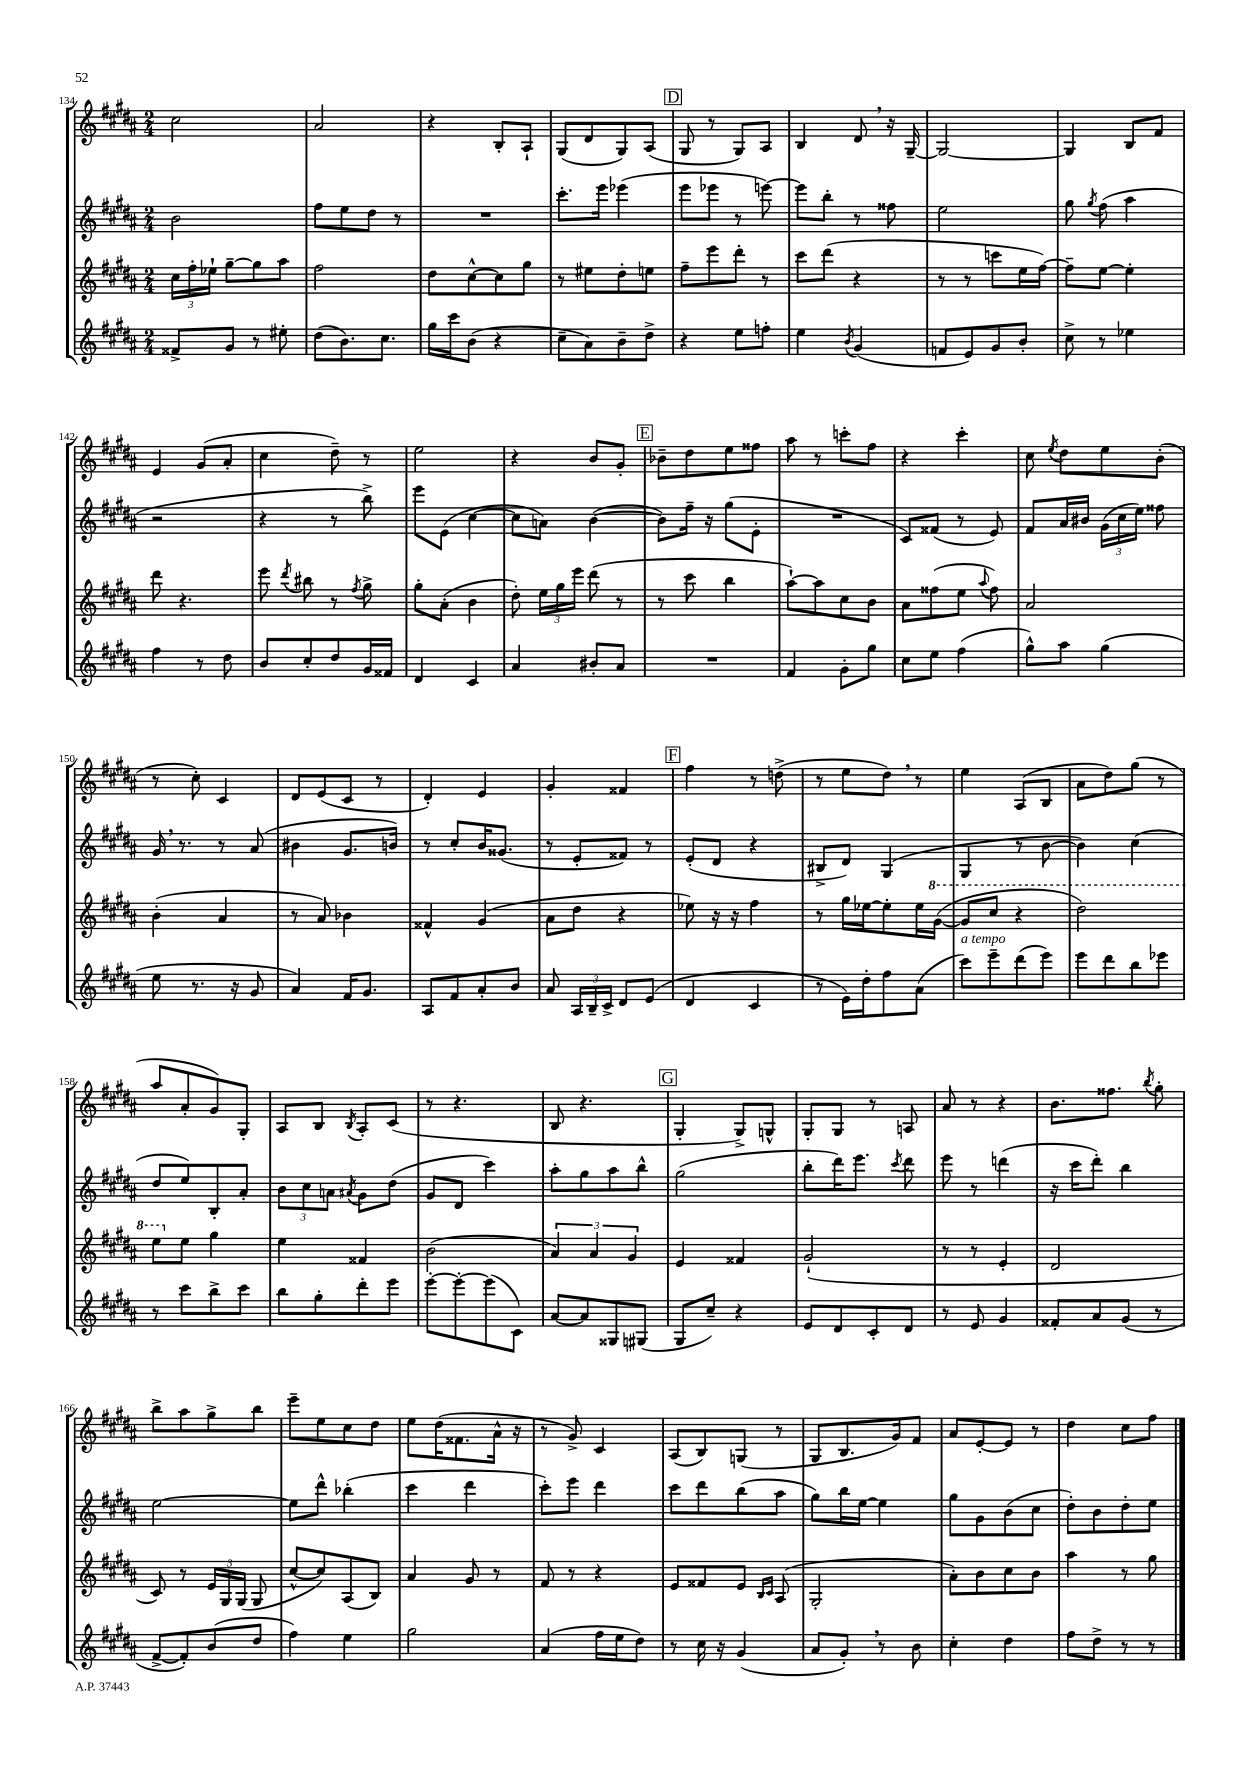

**kern	**kern	**kern	**kern
*part4	*part3	*part2	*part1
*staff4	*staff3	*staff2	*staff1
*clefG2	*clefG2	*clefG2	*clefG2
*k[f#c#g#d#a#]	*k[f#c#g#d#a#]	*k[f#c#g#d#a#]	*k[f#c#g#d#a#]
*M2/4	*M2/4	*M2/4	*M2/4
=134	=134	=134	=134
8f##X^/L	24cc#\LL	2b\	2cc#\
.	24ff#'\	.	.
.	24ee-X`\JJ	.	.
8g#/J	[8gg#~\L	.	.
8r	8gg#\]	.	.
8ee#X'\	8aa#\J	.	.
=135	=135	=135	=135
(8dd#\L	2ff#\	8ff#\L	2a#/
8.b\)	.	8ee\	.
.	.	8dd#\J	.
8.cc#\J	.	.	.
.	.	8r	.
=136	=136	=136	=136
16gg#\LL	8dd#\L	2r	4r
16ccc#\J	.	.	.
(8b\J	[8cc#^^\	.	.
4r	8cc#\]	.	8B'/L
.	8gg#\J	.	8A#`/J
=137	=137	=137	=137
8cc#~\L	8r	8.ccc#'\L	(8G#/L
8a#\)	8ee#X\L	.	8d#/
.	.	16eee\Jk	.
8b~\	8dd#'\	(4eee-X\	8G#/)
8dd#^\J	8een\J	.	(8A#/J
!!LO:REH:place=s1:t=D
=138	=138	=138	=138
4r	8ff#~\L	8eee\L	8G#/
.	8eee\	8eee-X\J	8r
8ee\L	8ddd#'\J	8r	8G#/L)
8ffn'\J	8r	[8eeen\)	8A#/J
=139	=139	=139	=139
4ee\	8ccc#\L	8eee\L]	4B/
.	(8ddd#\J	8bb'\J	.
8qb/	.	.	.
(4g#/	4r	8r	8d#,/
.	.	8ff##X\	16r
.	.	.	[16G#~/
=140	=140	=140	=140
8fn/L	8r	2ee\	2G#/_
8e/)	8r	.	.
8g#/	8cccn\L	.	.
8b'/J	16ee\L	.	.
.	[16ff#\JJ)	.	.
=141	=141	=141	=141
8cc#^\	8ff#~\L]	8gg#\	4G#/]
.	.	8qgg#/	.
8r	[8ee\J	(8ff#\	.
4ee-X\	4ee'\]	4aa#\	8B/L
.	.	.	8f#/J
!!LO:LB:g=z
=142	=142	=142	=142
4ff#\	8ddd#\	2r	4e/
.	4.r	.	.
8r	.	.	(8g#/L
8dd#\	.	.	8a#'/J
=143	=143	=143	=143
8b/L	8eee\	4r	4cc#\
.	8qddd#/	.	.
8cc#'/	8bb#X\	.	.
8dd#/	8r	8r	8dd#~\)
.	8qff#/	.	.
16g#/L	8gg#^\	8bb^\)	8r
16f##X/JJ	.	.	.
=144	=144	=144	=144
4d#/	8gg#'\L	8eee\L	2ee\
.	(8a#'\J	(8e\J	.
4c#/	4b\	[4cc#\	.
=145	=145	=145	=145
4a#/	8dd#'\)	8cc#\L]	4r
.	24ee\LL	8an\J)	.
.	24gg#\	.	.
.	24eee\JJ	.	.
8b#X'/L	(8ddd#\	([4b\	8b/L
8a#/J	8r	.	8g#'/J
!!LO:REH:place=s1:t=E
=146	=146	=146	=146
2r	8r	8b\L])	8b-X~\L
.	8ccc#\	16ff#~\Jk	8dd#\
.	.	16r	.
.	4bb\	(8gg#\L	8ee\
.	.	8e'\J	8ff##X\J
=147	=147	=147	=147
4f#/	[8aa#`\L)	2r	8aa#\
.	8aa#\]	.	8r
8g#'\L	8cc#\	.	8cccn'\L
8gg#\J	8b\J	.	8ff#\J
=148	=148	=148	=148
8cc#\L	8a#\L	8c#/L)	4r
8ee\J	(8ff##X\	(8f##X/J	.
(4ff#\	8ee\J	8r	4ccc#'\
.	8qqaa#/	.	.
.	8ff##\)	8e/)	.
=149	=149	=149	=149
8gg#^^\L)	2a#/	8f#/L	8cc#\
.	.	.	8qee/
8aa#\J	.	16a#/L	8dd#\L
.	.	16b#X/JJ	.
(4gg#\	.	(24g#\LL	8ee\
.	.	24cc#\	.
.	.	24ee\JJ)	.
.	.	8ff##X\	(8b'\J
!!LO:LB:g=z
=150	=150	=150	=150
8ee\	(4b'\	16g#,/	8r
.	.	8.r	.
8.r	.	.	8cc#'\)
.	4a#/	8r	4c#/
16r	.	.	.
8g#/	.	(8a#/	.
=151	=151	=151	=151
4a#/)	8r	4b#X\	8d#/L
.	8a#/)	.	(8e/
16f#/KL	4b-X\	8.g#/L	8c#/J
8.g#/J	.	.	.
.	.	.	8r
.	.	16bn/Jk)	.
=152	=152	=152	=152
8A#/L	4f##X^^/	8r	4d#'/)
8f#/	.	8cc#'/L	.
8a#'/	(4g#/	16b/K	4e/
.	.	(8.g##X/J	.
8b/J	.	.	.
=153	=153	=153	=153
8a#/	8a#\L	8r	4g#'/
24A#/LL	8dd#\J	8e'/L	.
24B~/	.	.	.
24c#^/JJ	.	.	.
8d#/L	4r	8f##X/J)	4f##X/
(8e/J	.	8r	.
!!LO:REH:place=s1:t=F
=154	=154	=154	=154
4d#/	8ee-X\)	(8e'/L	4ff#\
.	16r	8d#/J	.
.	16r	.	.
4c#/	4ff#\	4r	8r
.	.	.	(8ddn^\
=155	=155	=155	=155
8r	8r	8B#X^/L	8r
16e\LL)	16gg#\LL	8d#/J)	8ee\L
16dd#'\J	[16ee-X\J	.	.
8ff#\	8ee-'\]	(4G#/	8dd#,\J)
(8a#\J	16ee-\L	.	8r
*	*8va	*	*
.	([16gg#\JJ	.	.
=156	=156	=156	=156
!LO:TX:a:i:t=a tempo	!	!	!
8ccc#\L)	8gg#/L]	4G#/	4ee\
8eee~\	8ccc#/J	.	.
(8ddd#\	4r	8r	(8A#/L
8eee\J)	.	[8b\	8B/J
=157	=157	=157	=157
8eee\L	2ddd#\)	4b\])	8a#\L
8ddd#\	.	.	8dd#\)
8bb\	.	(4cc#\	(8gg#\J
8eee-X\J	.	.	8r
!!LO:LB:g=z
=158	=158	=158	=158
8r	8eee\L	8dd#/L	8aa#/L
*	*X8va	*	*
8ccc#\L	8ee\J	8ee/)	8a#'/
8bb^\	4gg#\	8B'/	8g#/)
8ccc#\J	.	8a#'/J	8G#'/J
=159	=159	=159	=159
8bb\L	4ee\	12b\L	8A#/L
.	.	12cc#\	.
8gg#'\	.	.	8B/J
.	.	12an\J	.
.	.	8qa#X/	8qB/
8ddd#'\	4f##X/	8g#\L	8A#'/L
8eee\J	.	(8dd#\J	(8c#/J
=160	=160	=160	=160
[8eee'\L	(2b\	8g#/L	8r
8eee'\_	.	8d#/J	4.r
(8eee\]	.	4ccc#\)	.
8c#\J)	.	.	.
=161	=161	=161	=161
[8a#/L	6a#/)	8aa#'\L	8B/
8a#/]	.	8gg#\	4.r
.	6a#/	.	.
8G##X/	.	8aa#\	.
.	6g#/	.	.
(8G#X/J	.	8bb^^\J	.
!!LO:REH:place=s1:t=G
=162	=162	=162	=162
8G#/L	4e/	(2gg#\	4G#'/
8cc#~/J)	.	.	.
4r	4f##X/	.	8G#^/L)
.	.	.	8Gn^^/J
=163	=163	=163	=163
8e/L	(2g#`/	8bb'\L	8G#'/L
8d#/	.	16ddd#\K)	8G#/J
.	.	8.eee\J	.
8c#'/	.	.	8r
.	.	8qccc#/	.
8d#/J	.	8ddd#\	8An/
=164	=164	=164	=164
8r	8r	8eee\	8a#/
8e/	8r	8r	8r
4g#/	4e'/	(4dddn\	4r
=165	=165	=165	=165
8f##X'/L	2d#/	16r	8.b\L
.	.	16ccc#\KL	.
8a#/	.	8ddd#'\J)	.
.	.	.	8.ff##X\J
(8g#/J	.	4bb\	.
.	.	.	8qbb/
8r	.	.	8gg#'\
!!LO:LB:g=z
=166	=166	=166	=166
[8f#^/L	8c#/)	[2ee\	8bb^\L
8f#'/])	8r	.	8aa#\
(8b/	24e/LL	.	8gg#^\
.	24G#/	.	.
.	(24G#/JJ	.	.
8dd#/J	8G#/	.	8bb\J
=167	=167	=167	=167
4ff#\)	[8cc#^^/L	8ee\L]	8eee~\L
.	8cc#/])	8ddd#^^\J	8ee\
4ee\	(8A#/	(4bb-X'\	8cc#\
.	8B/J)	.	8dd#\J
=168	=168	=168	=168
2gg#\	4a#/	4ccc#\	8ee\L
.	.	.	(16dd#\K
.	.	.	8.f##X\
.	8g#/	4ddd#\	.
.	8r	.	16a#^^\Jk
.	.	.	16r
=169	=169	=169	=169
(4a#/	8f#/	8ccc#'\L)	8r
.	8r	8eee\J	8g#^/)
16ff#\LL	4r	4ddd#\	4c#/
16ee\J	.	.	.
8dd#\J)	.	.	.
=170	=170	=170	=170
8r	8e/L	8ccc#\L	(8A#/L
16cc#\	8f##X/	8ddd#\	8B/)
16r	.	.	.
(4g#/	8e/J	(8bb\	(8Gn/J
.	16qqB/LL	.	.
.	16qqc#/JJ	.	.
.	(8A#/	8aa#\J	8r
=171	=171	=171	=171
8a#/L	2G#'/	8gg#\L)	8G#/L
8g#',/J)	.	16bb\L	8.B/
.	.	[16ee\JJ	.
8r	.	4ee\]	.
.	.	.	16g#/k)
8b\	.	.	8f#/J
=172	=172	=172	=172
4cc#'\	8a#'\L)	8gg#\L	8a#/L
.	8b\	8g#\	[8e'/
4dd#\	8cc#\	(8b\	8e/J]
.	8b\J	8cc#\J	8r
=173	=173	=173	=173
8ff#\L	4aa#\	8dd#'\L)	4dd#\
8dd#^\J	.	8b\	.
8r	8r	8dd#'\	8cc#\L
8r	8gg#\	8ee\J	8ff#\J
==	==	==	==
*-	*-	*-	*-
